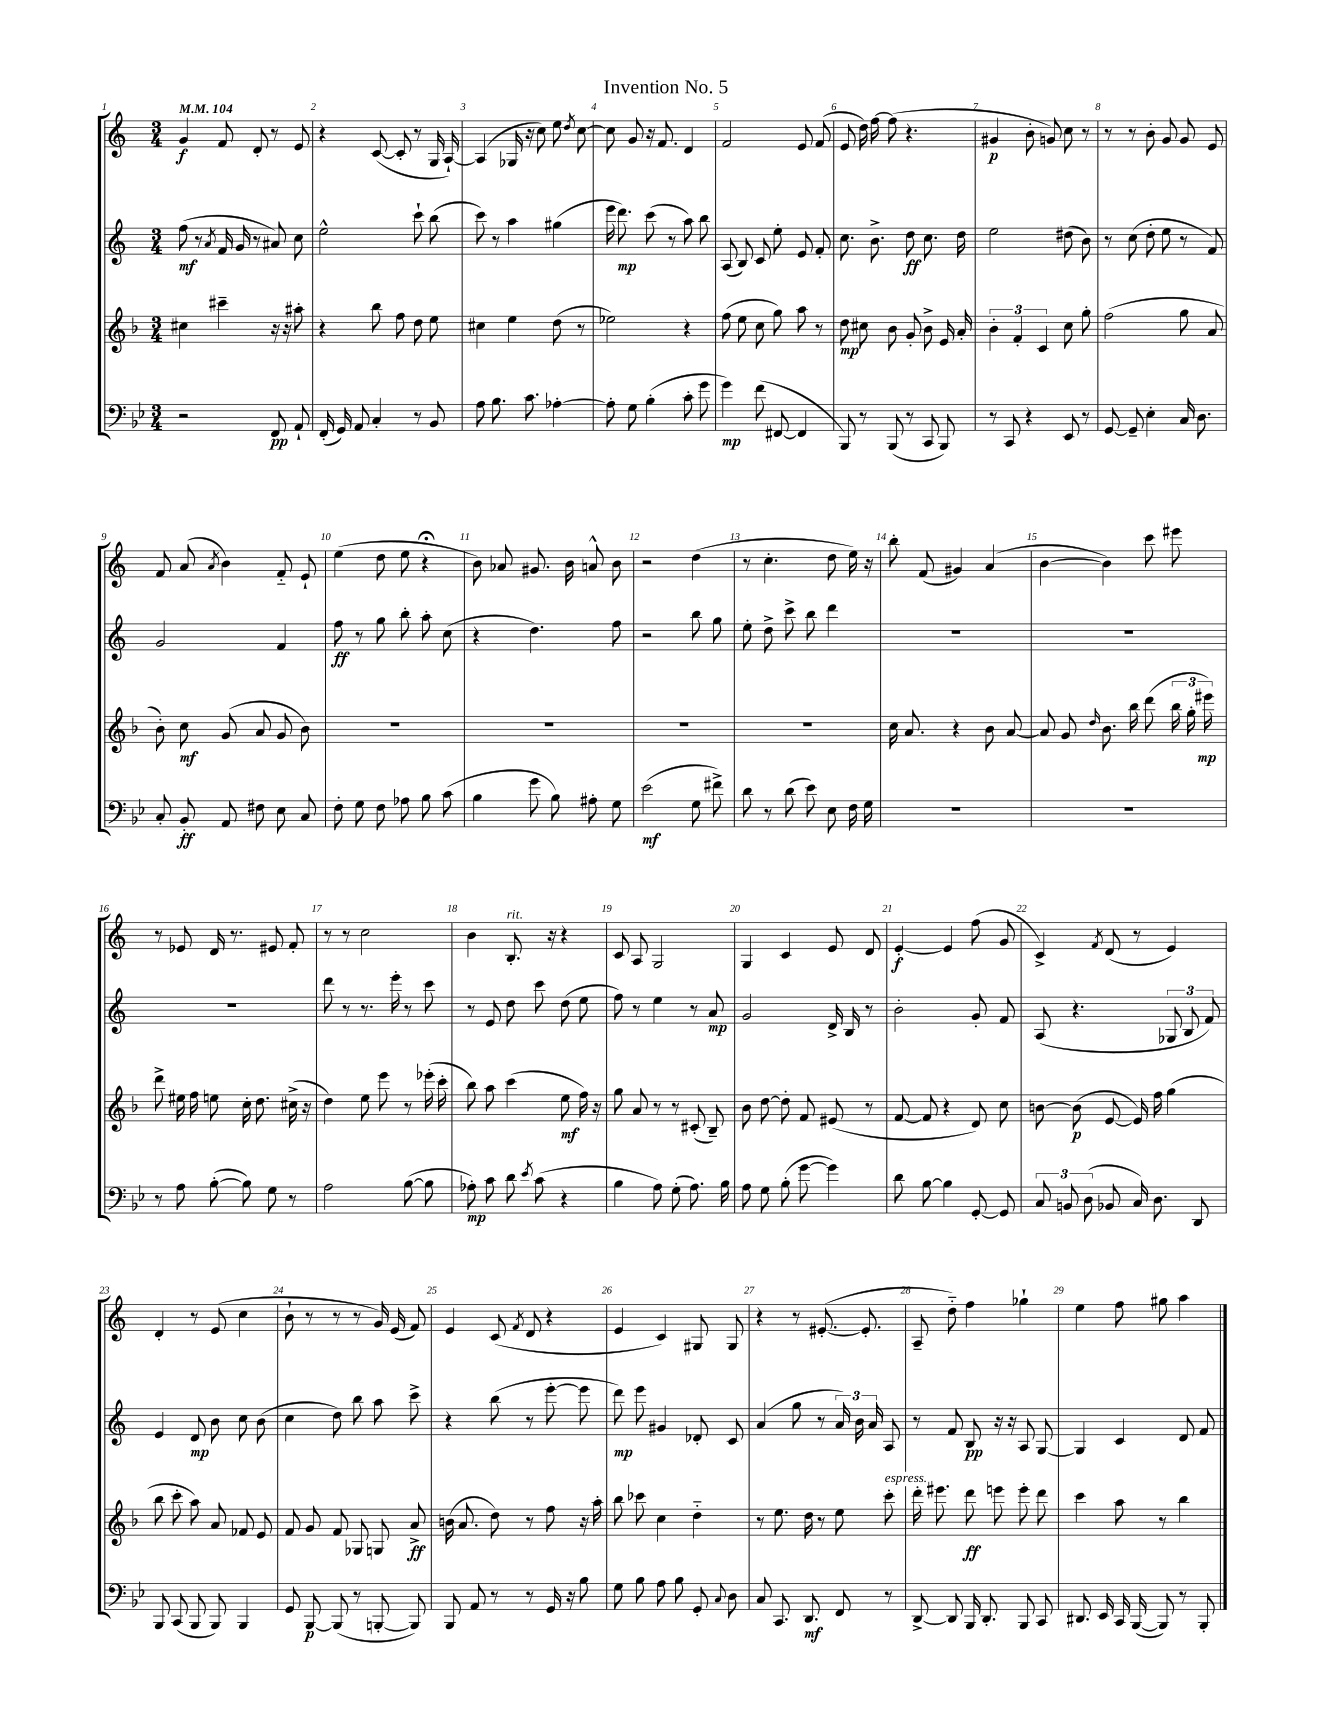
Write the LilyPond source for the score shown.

\header { title = "Invention No. 5" }
<<
\new StaffGroup <<
\new Staff = "s0" {
    \clef treble \key c \major \numericTimeSignature \time 3/4 \tempo 4 = 104
    \autoBeamOff g'4\f f'8 d'8-. r8 e'8 |
    r4 c'8~( c'8-. r8 g16 a16~-!) |
    a4( ges16 r16 c''8) e''8 \acciaccatura { d''8 } c''8~ |
    c''8 g'8 r16 f'8. d'4 |
    f'2 e'8 f'8( |
    e'8 d''16) f''16~ f''8( r4. |
    gis'4\p b'8-. g'8) c''8 r8 |
    r8 r8 b'8-. g'8 g'8 e'8 |
    f'8 a'8( \acciaccatura { a'8 } b'4) f'8-_ e'8-! |
    e''4( d''8 e''8 r4\fermata |
    b'8) aes'8 gis'8. b'16 a'8-^ b'8 |
    r2 d''4( |
    r8 c''4.-. d''8 e''16) r16 |
    b''8-. f'8( gis'4) a'4( |
    b'4~ b'4) c'''8 eis'''8 |
    r8 ees'8 d'16 r8. eis'8 f'8-. |
    r8 r8 c''2 |
    b'4 b8.-.^\markup { \italic "rit." } r16 r4 |
    c'8 a8 g2 |
    g4 c'4 e'8 d'8 |
    e'4~-.\f e'4 f''8( g'8 |
    c'4->) \acciaccatura { f'8 } d'8( r8 e'4) |
    d'4-. r8 e'8( c''4 |
    b'8-! r8 r8 r8 g'16) e'16( f'8) |
    e'4 c'8( \acciaccatura { f'8 } d'8 r4 |
    e'4 c'4) gis8 gis8 |
    r4 r8 eis'8.~-.( eis'8.-. |
    a8-- d''8-_) f''4 ges''4-! |
    e''4 f''8 gis''8 a''4 \bar "|." |
}
\new Staff = "s1" {
    \clef treble \key c \major \numericTimeSignature \time 3/4
    \autoBeamOff f''8\mf( r8 \acciaccatura { a'8 } f'16 g'16 r8 ais'8) c''8 |
    e''2-^ c'''8-! b''8( |
    c'''8) r8 a''4 gis''4( |
    e'''16 d'''8.\mp) c'''8( r8 a''8) b''8 |
    a8( b8) c'8 e''8-. e'8 f'8-. |
    c''8. b'8.-> d''8\ff c''8. d''16 |
    e''2 dis''8( b'8) |
    r8 c''8( d''8-. e''8 r8 f'8) |
    g'2 f'4 |
    f''8\ff r8 g''8 b''8-. a''8-. c''8( |
    r4 d''4.) f''8 |
    r2 b''8 g''8 |
    e''8-. d''8-> c'''8-> b''8 d'''4 |
    R2. |
    R2. |
    R2. |
    d'''8 r8 r8. e'''16-. r8 c'''8 |
    r8 e'8 d''8 c'''8 d''8( e''8 |
    f''8) r8 e''4 r8 a'8\mp |
    g'2 d'16-> b16 r8 |
    b'2-. g'8-. f'8 |
    a8( r4. \tuplet 3/2 { ges8 b8 f'8) } |
    e'4 d'8\mp b'8 c''8 b'8( |
    c''4 d''8) b''8 a''8 c'''8-> |
    r4 b''8( r8 e'''8~-. e'''8 |
    d'''8\mp) e'''8 gis'4 des'8-. c'8 |
    a'4( g''8 r8 \tuplet 3/2 { a'16) b'16 a'16 } a8 |
    r8 f'8 b8\pp r16 r16 a8 g8~ |
    g4 c'4 d'8 f'8 \bar "|." |
}
\new Staff = "s2" {
    \clef treble \key f \major \numericTimeSignature \time 3/4
    \autoBeamOff cis''4 cis'''4-- r16 r16 ais''8-. |
    r4 bes''8 f''8 d''8 e''8 |
    cis''4 e''4 d''8( r8 |
    ees''2) r4 |
    f''8( e''8 c''8 g''8) a''8 r8 |
    d''8\mp cis''8 bes'8 g'8-. bes'8-> e'16 a'16-. |
    \tuplet 3/2 { bes'4-. f'4-. c'4 } c''8 g''8-. |
    f''2( g''8 a'8 |
    bes'8-.) c''8\mf g'8( a'8 g'8 bes'8) |
    R2. |
    R2. |
    R2. |
    R2. |
    c''16 a'8. r4 bes'8 a'8~ |
    a'8 g'8 \grace { d''16 } bes'8. bes''16 d'''8( \tuplet 3/2 { bes''16 g''16-. eis'''16\mp) } |
    d'''8-> eis''16 f''16 e''8 c''16-. d''8. cis''16->( r16 |
    d''4) e''8 e'''8 r8 ees'''16-.( c'''16-. |
    bes''8) a''8 c'''4( e''8\mf f''16) r16 |
    g''8 a'8 r8 r8 cis'8-.( bes8--) |
    bes'8 d''8~ d''8-. f'8 eis'8( r8 |
    f'8~ f'8 r4 d'8) c''8 |
    b'8~ b'8\p( e'8~ e'16) f''16 g''4( |
    bes''8 c'''8-. a''8) a'8 fes'8 e'8 |
    f'8 g'8 f'8 ges8 g8 a'8->\ff |
    b'16( a'8. d''8) r8 f''8 r16 a''16-. |
    bes''8 ces'''8 c''4 d''4-_ |
    r8 e''8. d''16 r8 e''8 c'''8-.^\markup { \italic "espress." } |
    d'''16-. eis'''8. d'''8\ff e'''8 e'''8-. d'''8 |
    c'''4 a''8 r8 bes''4 \bar "|." |
}
\new Staff = "s3" {
    \clef bass \key bes \major \numericTimeSignature \time 3/4
    \autoBeamOff r2 f,8\pp a,8-! |
    f,16-.( g,16) a,8 c4-. r8 bes,8 |
    a8 bes8. c'8. aes4~-. |
    aes8-. g8 bes4-.( c'8-. g'8 |
    g'4\mp) f'8( fis,8~ fis,4 |
    bes,,8) r8 bes,,8( r8 c,8 bes,,8) |
    r8 c,8 r4 ees,8 r8 |
    g,8~ g,8-- ees4-. c16 d8. |
    c8-. bes,8-.\ff a,8 fis8 ees8 c8 |
    f8-. g8 f8 aes8 bes8 c'8( |
    bes4 g'8 bes8) ais8-. g8 |
    ees'2\mf( g8 fis'8->) |
    d'8 r8 d'8( ees'8) ees8 f16 g16 |
    R2. |
    R2. |
    r8 a8 bes8~-.( bes8) g8 r8 |
    a2 bes8~( bes8 |
    aes8-.\mp) c'8 d'8 \acciaccatura { ees'8 } c'8( r4 |
    bes4 a8) g8-.( a8.) bes16 |
    a8 g8 bes8-.( g'8~ g'4) |
    d'8 bes8~ bes4 g,8~-. g,8 |
    \tuplet 3/2 { c8 b,8 d8( } bes,8 c16) d8. d,8 |
    bes,,8 c,8( bes,,8 bes,,8) bes,,4 |
    g,8 bes,,8~\p bes,,8( r8 b,,8~-. b,,8) |
    bes,,8 a,8 r8 r8 g,16 r16 bes8 |
    g8 bes8 a8 bes8 g,8-. \appoggiatura { c8 } d8 |
    c8 c,8. d,8.\mf f,8 r8 |
    d,8~-> d,8 bes,,16 d,8.-. bes,,8 c,8 |
    dis,8. ees,16 c,16 bes,,16~( bes,,8) r8 bes,,8-. \bar "|." |
}
>>
>>
\layout { \context { \Score \override BarNumber.break-visibility = ##(#f #t #t) barNumberVisibility = #all-bar-numbers-visible } }
